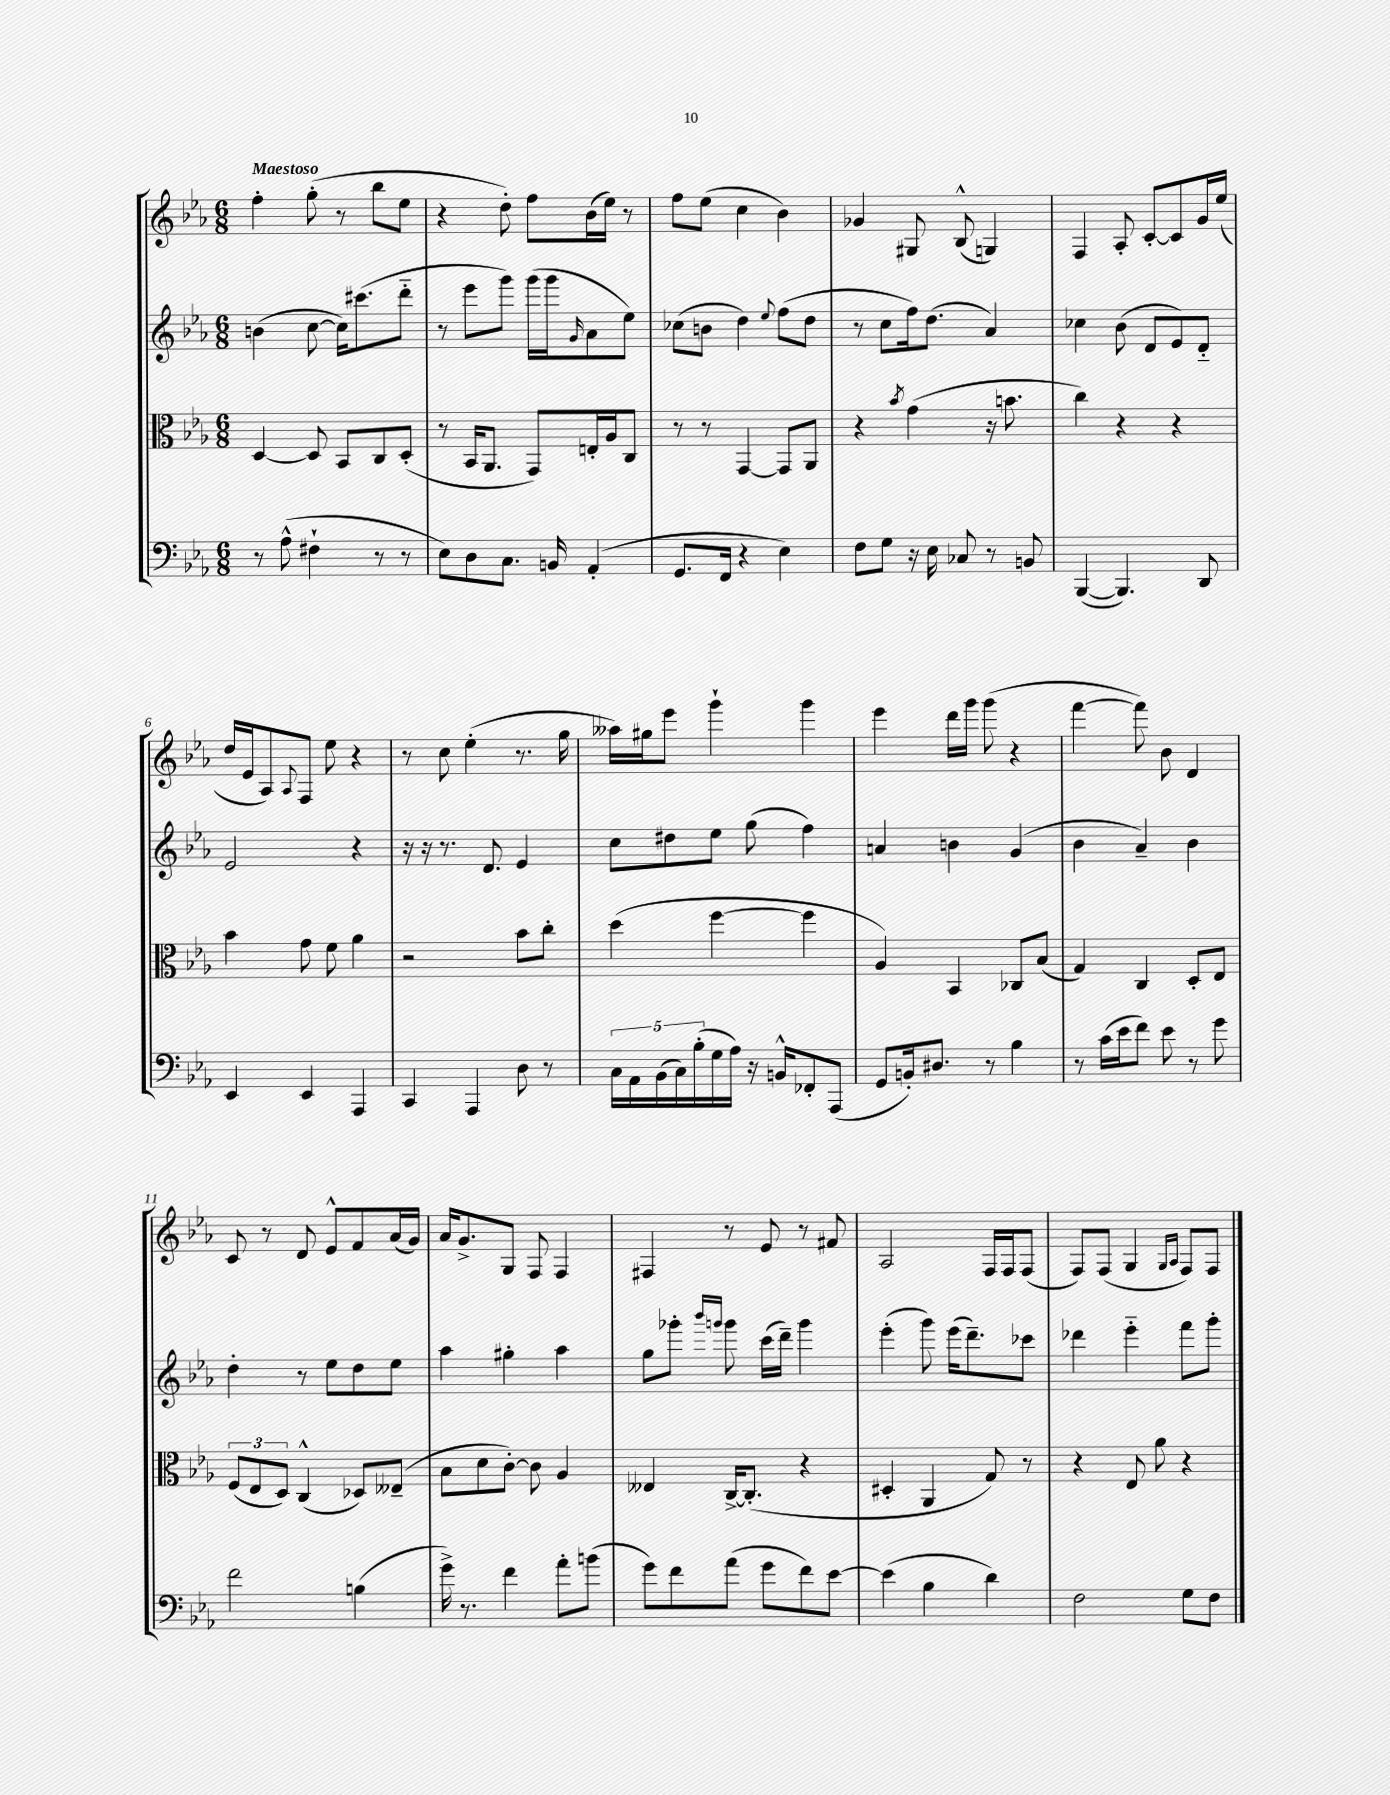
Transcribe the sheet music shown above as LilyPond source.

<<
\new StaffGroup <<
\new Staff = "s0" {
    \clef treble \key ees \major \numericTimeSignature \time 6/8 \tempo "Maestoso"
    f''4-. g''8-.( r8 bes''8 ees''8 |
    r4 d''8-.) f''8 bes'16( ees''16) r8 |
    f''8 ees''8( c''4 bes'4) |
    ges'4 gis8 bes8-^( g4) |
    f4 aes8-. c'8~-. c'8 g'16 ees''16( |
    d''16 ees'16 aes8) \appoggiatura { aes8 } f8 ees''8 r4 |
    r8 c''8 ees''4-.( r8. g''16 |
    aeses''16) gis''16 ees'''8 g'''4-! g'''4 |
    ees'''4 d'''16 g'''16 g'''8( r4 |
    f'''4~ f'''8) bes'8 d'4 |
    c'8 r8 d'8 ees'8-^ f'8 aes'16( g'16) |
    aes'16 g'8.-> g8 f8 f4 |
    fis4 r8 ees'8 r8 fis'8 |
    aes2 f16 f16 f8( |
    f8) f8( g4 \grace { g16 aes16 } f8) f8 \bar "|." |
}
\new Staff = "s1" {
    \clef treble \key ees \major \numericTimeSignature \time 6/8
    b'4( c''8~ c''16) cis'''8.( d'''8-_ |
    r8 ees'''8 g'''8) g'''16( g'''16 \grace { g'16 } aes'8 ees''8) |
    ces''8( b'8 d''4) \appoggiatura { ees''8 } f''8( d''8 |
    r8 c''8 f''16) d''8.( aes'4) |
    ces''4 bes'8( d'8 ees'8) d'8-_ |
    ees'2 r4 |
    r16 r16 r8. d'8. ees'4 |
    c''8 dis''8 ees''8 g''8( f''4) |
    a'4 b'4 g'4( |
    bes'4 aes'4--) bes'4 |
    d''4-. r8 ees''8 d''8 ees''8 |
    aes''4 gis''4-. aes''4 |
    g''8 ges'''8-. \grace { bes'''16 g'''16 } g'''8 c'''16( d'''16--) g'''4 |
    ees'''4-.( g'''8) ees'''16( d'''8.--) ces'''8 |
    des'''4 ees'''4-_ f'''8 g'''8-. \bar "|." |
}
\new Staff = "s2" {
    \clef alto \key ees \major \numericTimeSignature \time 6/8
    d4~ d8 bes,8 c8 d8-.( |
    r8 bes,16 aes,8. g,8) e16-. aes16 c8 |
    r8 r8 g,4~ g,8 aes,8 |
    r4 \acciaccatura { bes'8 } g'4( r16 b'8. |
    c''4) r4 r4 |
    bes'4 g'8 f'8 aes'4 |
    r2 bes'8 c''8-. |
    d''4( f''4~ f''4 |
    aes4) bes,4 ces8 bes8( |
    g4) c4 d8-. ees8 |
    \tuplet 3/2 { f8( ees8 d8) } c4-^( des8) eeses8--( |
    bes8 d'8 c'8~-.) c'8 aes4 |
    eeses4 c16~-> c8.-.( r4 |
    dis4-. aes,4 g8) r8 |
    r4 ees8 aes'8 r4 \bar "|." |
}
\new Staff = "s3" {
    \clef bass \key ees \major \numericTimeSignature \time 6/8
    r8 aes8-^( fis4-! r8 r8 |
    ees8) d8 c8. b,16 aes,4-.( |
    g,8. f,16 r4 ees4) |
    f8 g8 r16 ees16 ces8 r8 b,8 |
    bes,,4~( bes,,4.) d,8 |
    ees,4 ees,4 aes,,4 |
    c,4 aes,,4 d8 r8 |
    \tuplet 5/4 { c16 aes,16 bes,16( c16) bes16-.( } g16 aes16) r16 b,16-^ fes,8-. aes,,8( |
    g,8 b,16-.) dis8. r8 bes4 |
    r8 c'16( ees'16 f'8) ees'8 r8 g'8 |
    f'2 b4( |
    g'16->) r8. f'4 aes'8-. b'8( |
    g'8) f'8 aes'8( g'8 f'8) ees'8~ |
    ees'4( bes4 d'4) |
    f2 g8 f8 \bar "|." |
}
>>
>>
